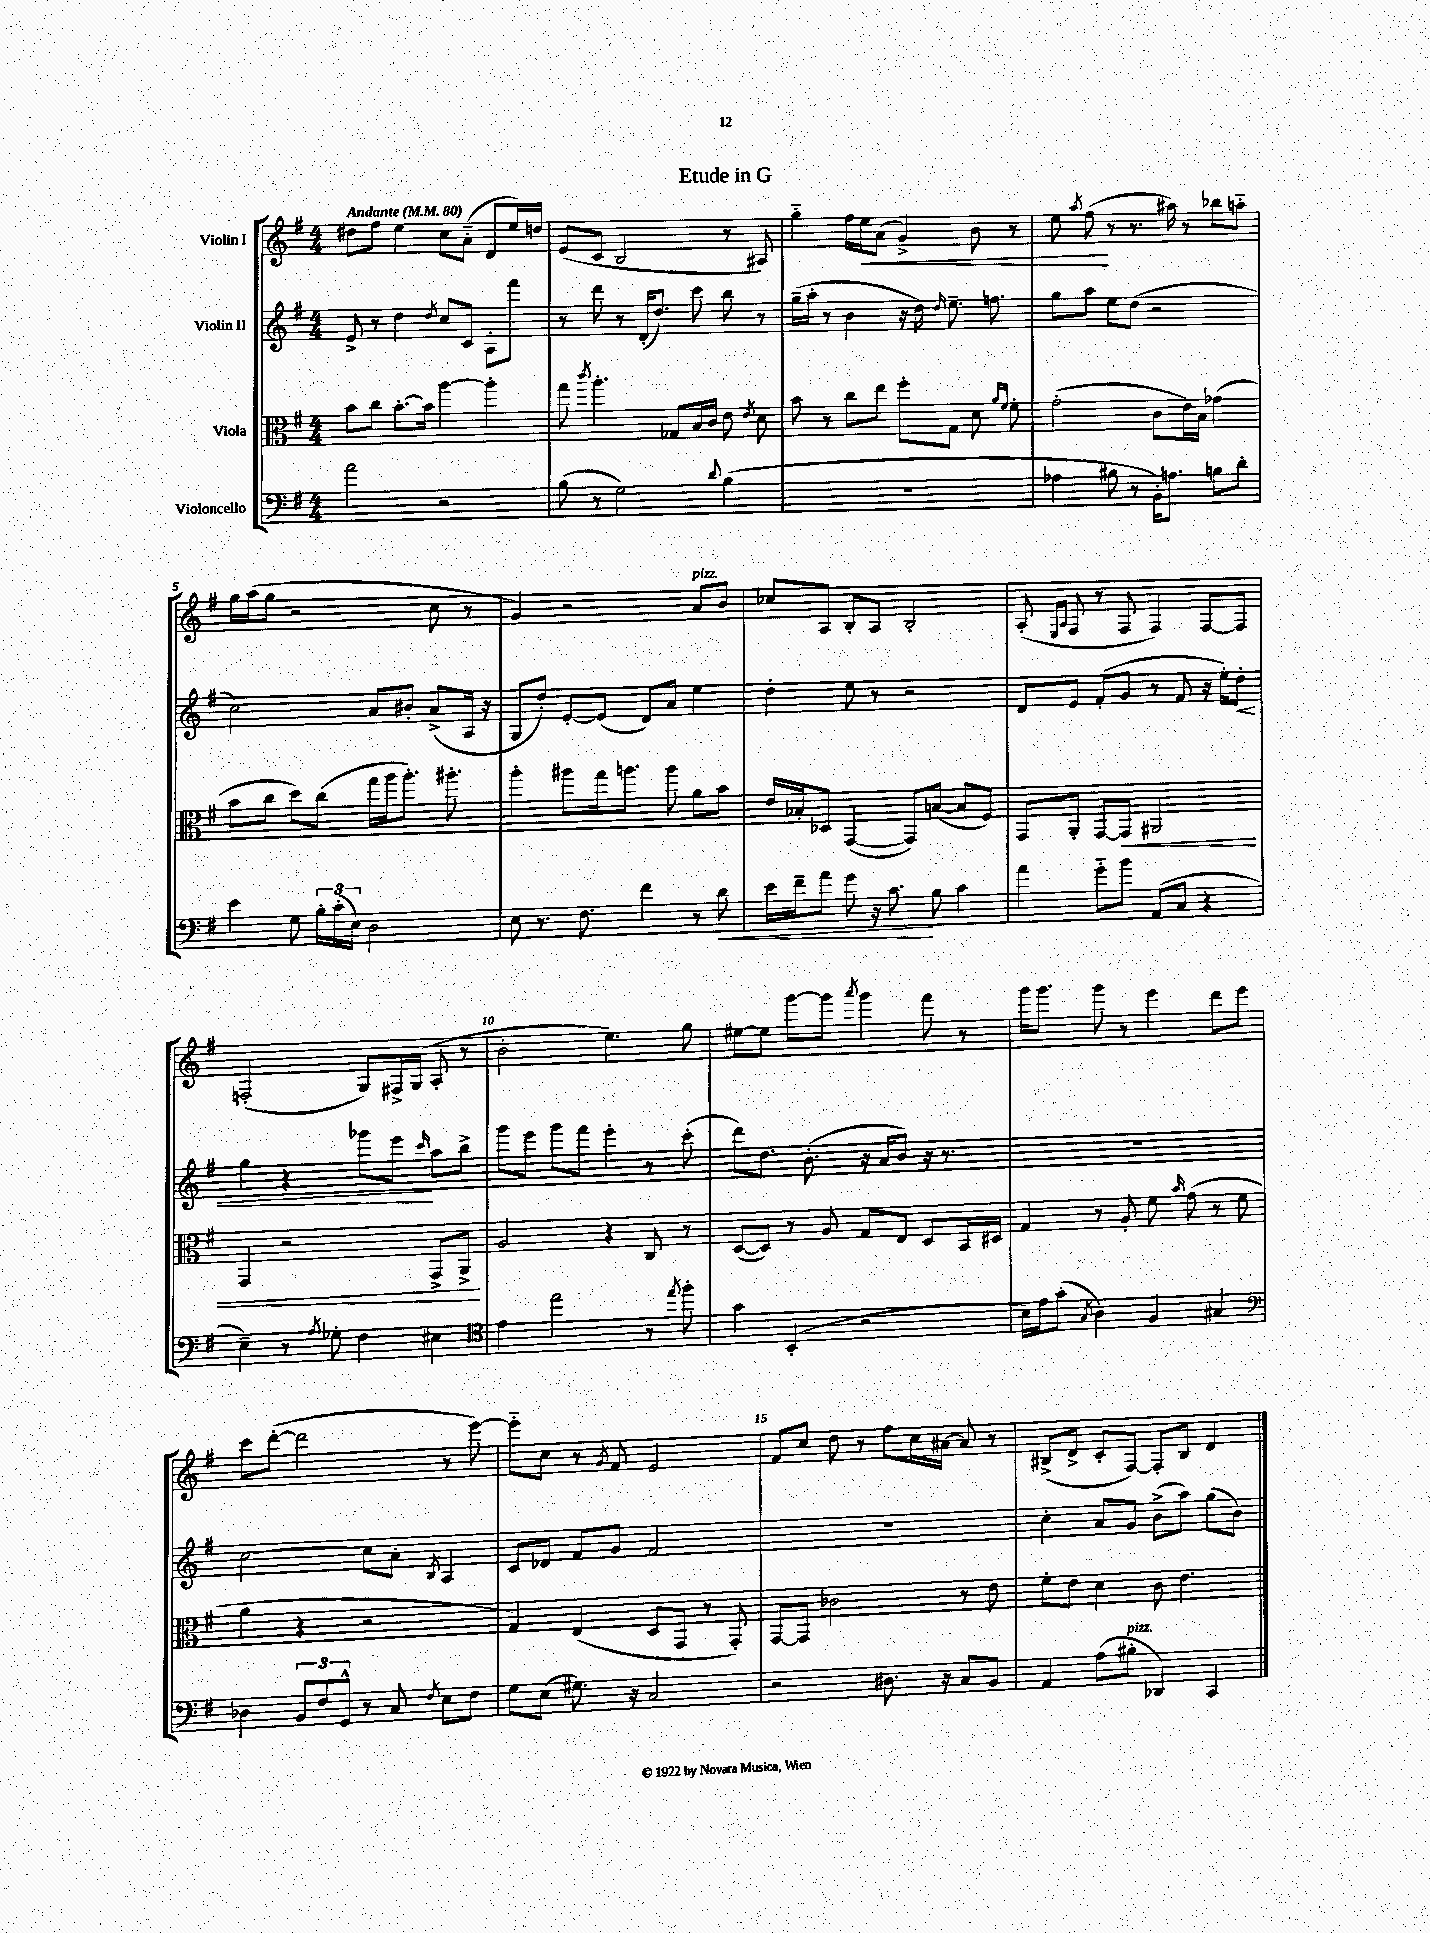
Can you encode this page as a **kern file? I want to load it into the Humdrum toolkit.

**kern	**kern	**kern	**kern
*staff4	*staff3	*staff2	*staff1
*clefF4	*clefC3	*clefG2	*clefG2
*k[f#]	*k[f#]	*k[f#]	*k[f#]
*M4/4	*M4/4	*M4/4	*M4/4
*MM80	*MM80	*MM80	*MM80
2a	8b	8e^	8dd#
.	8cc	8r	8ff#
.	[8.b'	4dd	4ee
.	16b]	.	.
.	.	8qdd	.
2r	[4aa	8cc	8cc
.	.	8c	(8a'~
.	4aa']	8A'	8d
.	.	8fff#	16ee)
.	.	.	16dd
=	=	=	=
(8B	8gg	8r	(8e
.	8qccc	.	.
8r	4.aa'	8ddd	8c
2G)	.	8r	2B
.	.	(16d'	.
.	.	8.dd)	.
.	8G-	.	.
.	16B	8ccc	.
.	16c	.	.
8qqd	.	.	.
(4B	8e	8bb	8r
.	8qe	.	.
.	8d	8r	8A#)
=	=	=	=
1r	8b	(16gg~	4gg'~
.	.	16aa'	.
.	8r	8r	.
.	8cc	4b	16ff#
.	.	.	16ee
.	8ee	.	(8a
.	8ff#'	16r	4g^)
.	.	16dd)	.
.	.	16qqdd	.
.	8G	8.ee~	.
.	8d	.	8b
.	.	8.ff	.
.	16qqa	.	.
.	16qqf#	.	.
.	8f#'	.	8r
=	=	=	=
4A-	(2g'	8gg	8ee
.	.	.	8qaa
.	.	8aa	(8ff#
8B#	.	8ee	8r
8r	.	(8dd	8.r
16BB')	8c	2r	.
8.A	.	.	16aa#)
.	16e)	.	8r
.	16B	.	.
8B	(4g-	.	8bb-
8d'	.	.	8aa'~
=	=	=	=
4e	8b	2cc)	16gg
.	.	.	(16aa
.	8cc	.	8gg
8G	8dd)	.	2r
24B'	(8cc	.	.
(24c'	.	.	.
24E)	.	.	.
2D	16gg	8a	.
.	16aa	.	.
.	8.aa')	8b#'	.
.	.	(8a^	8cc
.	8.aa#'	.	.
.	.	16A	8r
.	.	16r	.
=	=	=	=
8E	4aa'	8G	4g)
8.r	.	8dd')	.
.	8aa#	[8e'	2r
8.F#	.	.	.
.	16gg	(8e]	.
.	8.aa	.	.
4f#	.	8d)	.
.	8aa	8a	.
8r	8a	4ee	8a
8d	8b	.	8b
=	=	=	=
16e	16e	4dd'	8cc-
16f#~	16B-'	.	.
8a	8D-	.	8A
8g	([4GG	8ee	8B'
16r	.	8r	8A
8.c	.	.	.
.	8GG])	2r	2B'
8B	([8B	.	.
4c	8B]	.	.
.	8F#)	.	.
=	=	=	=
4a	8GG	8d	(8A'
.	.	.	16qqE
.	.	.	16qqA
.	8AA'	8e	8F#
8g'~	[8GG	(8f#'	8r
8b	8GG]	8g	8F#
(8AA	2AA#	8r	4F#)
8C	.	8f#	.
4r	.	16r	[8F#
.	.	16ee')	.
.	.	8dd'	8F#]
=	=	=	=
4E~)	4GG	4gg	(2F'
8r	2r	4r	.
8qA	.	.	.
8G-'	.	.	.
4F#	.	8ggg-	8G)
.	.	8eee	16F#^
.	.	.	(16G
.	.	16qqccc	.
4E#	8GG^	8aa	8A'
.	8AA^	8bb^	8r
=	=	=	=
*clefC4	*	*	*
4e	2A	8ggg	2b'
.	.	8eee	.
2ee	.	8ggg	.
.	.	8fff#	.
.	4r	4eee'	4.ee)
8r	8C	8r	.
8qee	.	.	.
8ff#'	8r	(8ccc'	8gg
=	=	=	=
4g	([8D	8ddd)	[8ee#
.	8D])	8.dd	8ee#]
(4BB'	8r	.	[8ggg
.	.	(8.b'	.
.	8A	.	8ggg]
.	.	.	8qaaa
2r	8G	16r	4ggg
.	.	16a	.
.	8E	8b)	.
.	8D	16r	8fff#
.	.	8.r	.
.	16BB	.	8r
.	16D#	.	.
=	=	=	=
16B)	4G	1r	16ggg
16e	.	.	8.ggg
(8g'	.	.	.
8qG	.	.	.
4A)	8r	.	8ggg
.	8A'	.	8r
4F#	8f#	.	4eee
.	16qqb	.	.
.	(8g	.	.
4G#	8r	.	8ddd
.	8f#	.	8eee
=	=	=	=
*clefF4	*	*	*
4D-	4a	[2cc	8ccc
.	.	.	([8ddd'
12BB	4r	.	2ddd]
12F#	.	.	.
12GG^^	.	.	.
8r	2r	8cc]	.
8C	.	8a'	.
8qF#	.	8qB	.
8E	.	4A	8r
8F#	.	.	[8eee)
=	=	=	=
8G	4G)	8c	8eee'~]
(8E	.	8d-	8cc
8.G#)	(4E	8f#	8r
.	.	.	8qg
.	.	8g	8f#
16r	.	.	.
2C	8D	2f#	2e
.	8GG	.	.
.	8r	.	.
.	8GG')	.	.
=	=	=	=
2r	[8GG	1r	8f#
.	8GG]	.	8cc
.	2c-	.	8dd
.	.	.	8r
8.D#	.	.	8ff#
.	.	.	16cc
16r	.	.	[16a#
8C	8r	.	8a#]
8BB	8e	.	8r
=	=	=	=
4AA	8f#'	4cc'	(8B#^
.	8e	.	8d^
(8A	4d	8a	8c'
8B#'	.	8g	[8F#)
4DD-)	8c	(8b^	8F#']
.	4.e	8aa)	8B#
4CC	.	(8gg	4d
.	.	8b)	.
==	==	==	==
*-	*-	*-	*-
